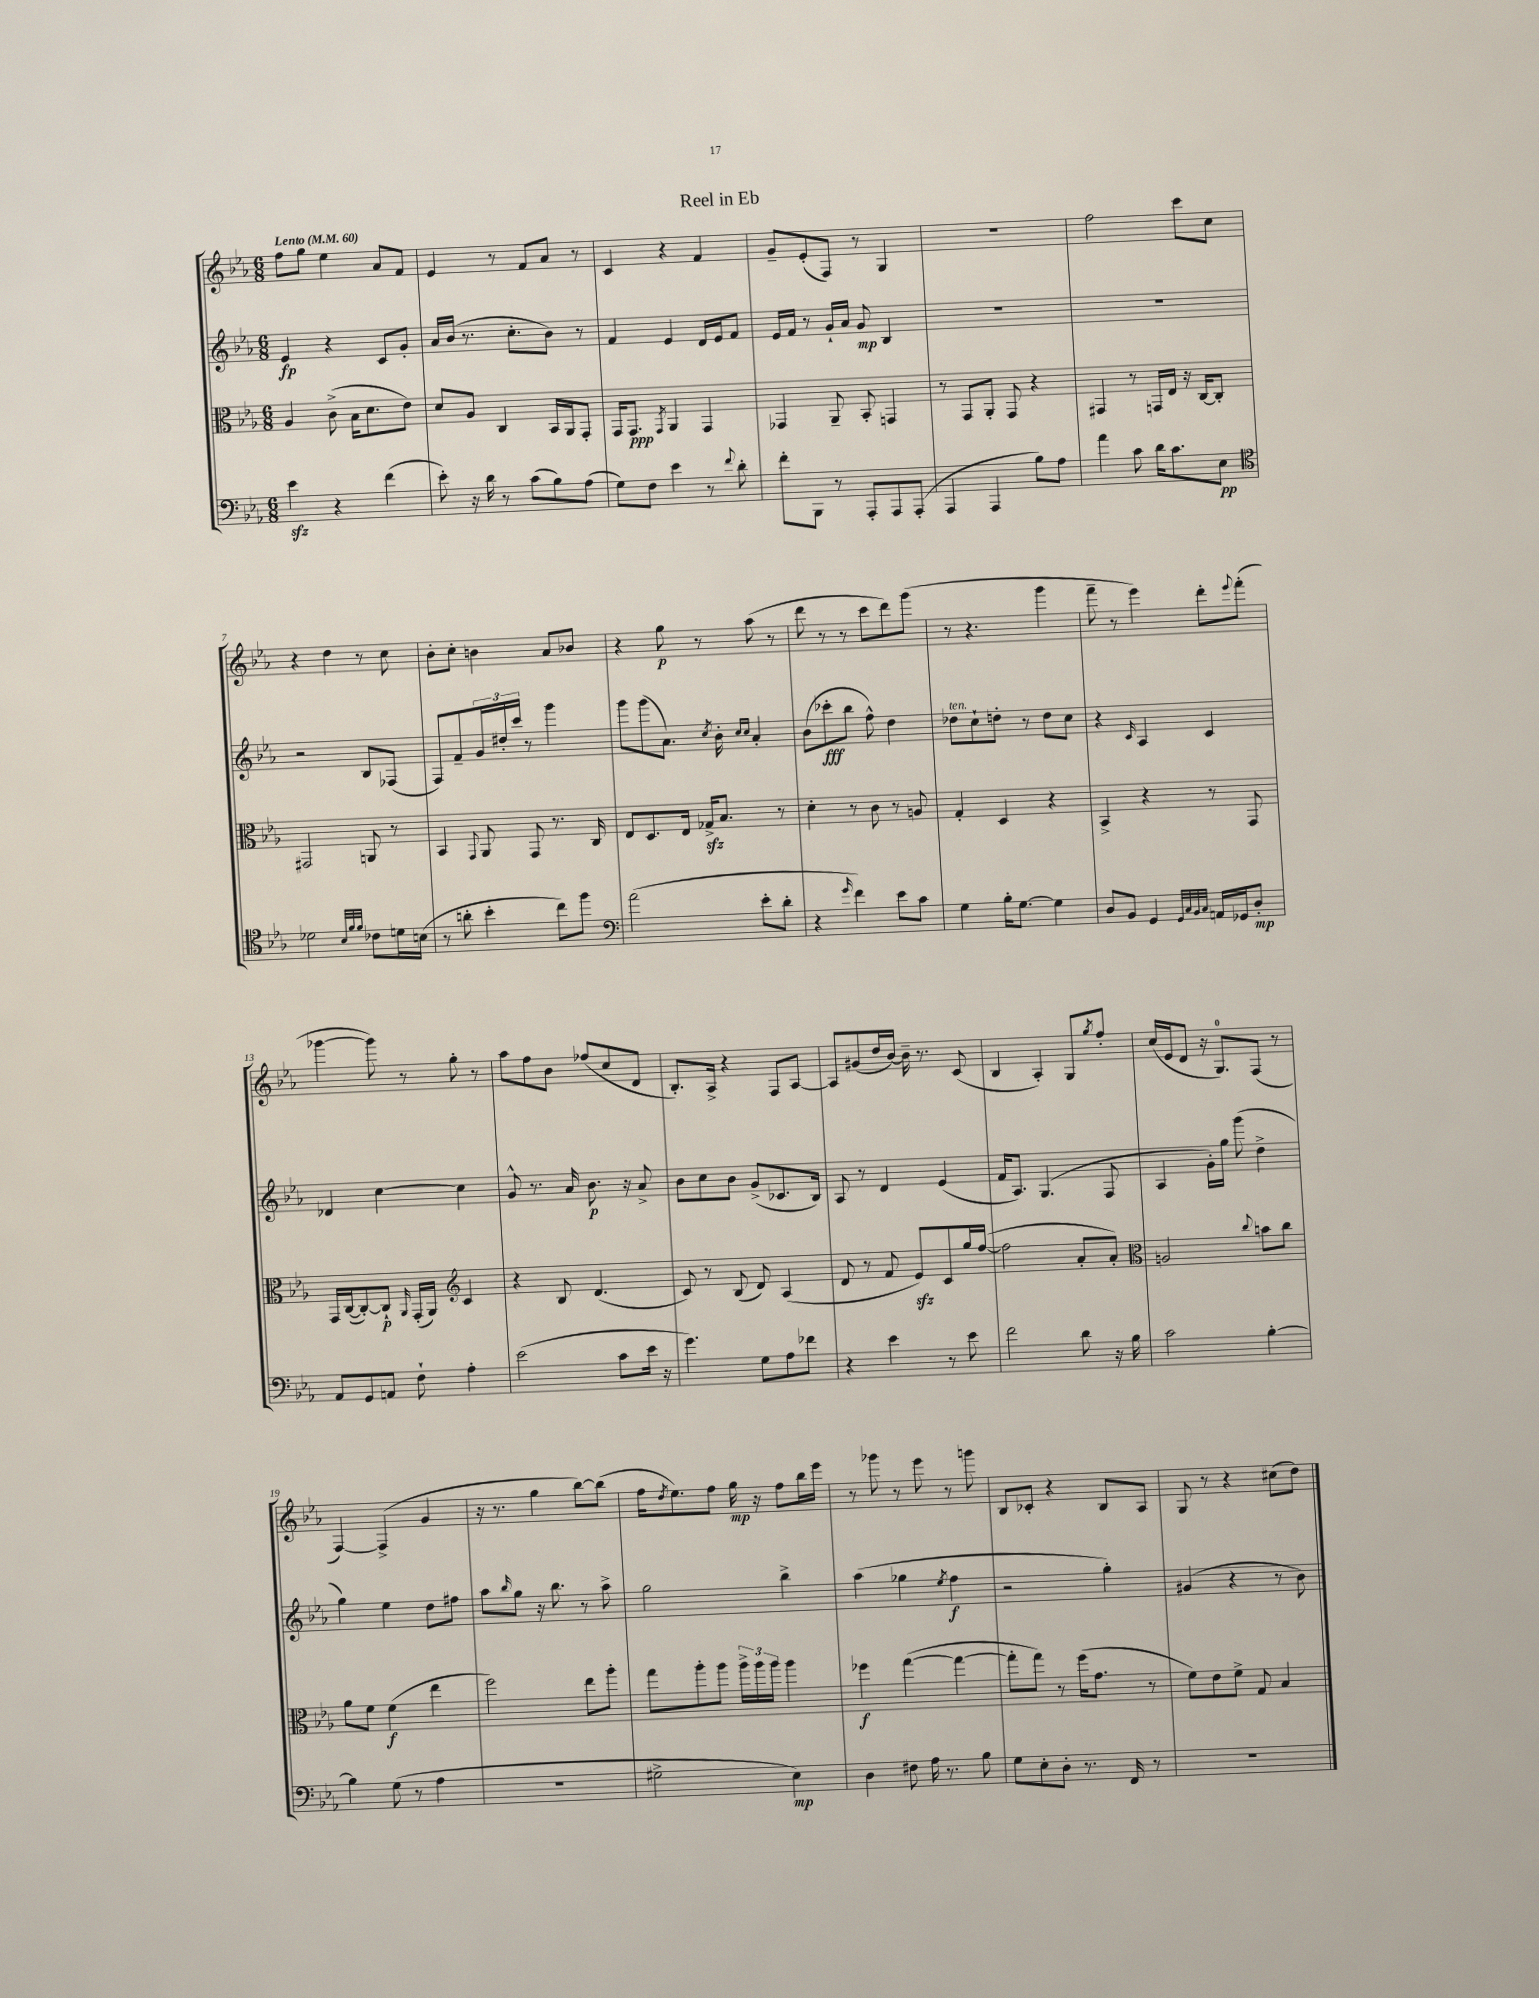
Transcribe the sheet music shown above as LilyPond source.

\header { title = "Reel in Eb" }
<<
\new StaffGroup <<
\new Staff = "s0" {
    \clef treble \key ees \major \numericTimeSignature \time 6/8 \tempo "Lento" 4 = 60
    f''8 g''8 ees''4 aes'8 f'8 |
    ees'4 r8 f'8 aes'8 r8 |
    c'4 r4 f'4 |
    g'8-- ees'8-.( f8) r8 g4 |
    R2. |
    f''2 c'''8 c''8 |
    r4 d''4 r8 c''8 |
    bes'8-. c''8-. b'4 aes'8 bes'8 |
    r4 g''8\p r8 aes''8( r8 |
    d'''8 r8 r8 c'''8 d'''8) g'''8( |
    r8 r4. g'''4 |
    f'''8-- r8 ees'''4) d'''8-. \appoggiatura { ees'''8 } f'''8-.( |
    ges'''4~ ges'''8) r8 g''8-. r8 |
    aes''8 f''8 bes'8 fes''8( c''8 d'8 |
    bes8.-.) aes16-> r4 f8 aes8~ |
    aes8 gis'8( d''16 bes'16~) bes'16-- r8. c'8( |
    bes4 aes4-.) g8 \acciaccatura { g''8 } f''8-. |
    c''16( ees'16 d'8 r16 g8.-0) f8( r8 |
    f4~) f4->( g'4 |
    r16 r8. g''4 bes''8~) bes''8( |
    f''16 \acciaccatura { d''8 } ees''8.) f''8 g''16\mp r16 f''8 bes''16 ees'''16 |
    r8 ges'''8 r8 ees'''8 r8 g'''8 |
    bes8 ces'8-. r4 bes8 aes8 |
    g8 r8 r4 cis''8( d''8) \bar "|." |
}
\new Staff = "s1" {
    \clef treble \key ees \major \numericTimeSignature \time 6/8
    ees'4\fp r4 c'8 g'8-. |
    aes'16 bes'16( r8. c''8.-. bes'8) r8 |
    f'4 ees'4 d'16 ees'16 f'8 |
    ees'16 f'16 r8 g'16-! aes'16 g'8\mp bes4 |
    R2. |
    R2. |
    r2 bes8 fes8( |
    f8) f'8-- \tuplet 3/2 { g'16 dis''16-. c'''16 } r8 g'''4 |
    g'''8 g'''8( aes'8.) \acciaccatura { c''8 } bes'16-. \grace { c''16 c''16 } aes'4-. |
    bes'8( ces'''8-.\fff bes''8 f''8-^) d''4 |
    des''8^\markup { \italic "ten." } c''8-! d''8-. r8 d''8 c''8 |
    r4 \grace { c'16 } aes4 c'4 |
    des'4 c''4~ c''4 |
    g'8-^ r8. aes'16 bes'8.\p r16 aes'8-> |
    bes'8 c''8 bes'8 g'8->( ces'8. bes16) |
    aes8 r8 d'4 ees'4( |
    f'16 aes8.) g4.( f8 |
    aes4 g'16-.) g''16 g'''8( d''4-> |
    g''4) ees''4 d''8 fis''8 |
    aes''8 \grace { bes''16 } g''8 r16 bes''8. r8 aes''8-> |
    g''2 bes''4-> |
    aes''4( ges''4 \acciaccatura { ees''8 } f''4\f |
    r2 g''4-.) |
    gis'4( r4 r8 bes'8) \bar "|." |
}
\new Staff = "s2" {
    \clef alto \key ees \major \numericTimeSignature \time 6/8
    aes4 c'8->( bes16 d'8. ees'8) |
    d'8 aes8 c4 bes,16 aes,16 g,8-. |
    g,16 g,8.\ppp \acciaccatura { g,8 } aes,4 g,4 |
    ges,4 aes,8-- bes,8-. g,4 |
    r8 g,8 aes,8-. g,8 r4 |
    gis,4 r8 g,16 ees16 r16 c16~ c8-. |
    gis,2 a,8 r8 |
    bes,4 \appoggiatura { g,8 } aes,8 g,8 r8. c16 |
    ees8 d8. ees16 ges16->\sfz bes8. r8 |
    d'4-. r8 c'8 r8 a8 |
    g4-. d4 r4 |
    bes,4-> r4 r8 g,8 |
    g,16 c16~( c8~-.) c8-!\p \grace { aes,16 } g,16-.( aes,16) \clef treble c'4 |
    r4 bes8 d'4.( |
    c'8) r8 bes8( d'8) aes4( |
    d'8 r8 f'8 ees'8\sfz) c'8 g''16 f''16~( |
    f''2 aes'8-. aes'8-.) |
    \clef alto a2 \appoggiatura { c''8 } b'8 c''8 |
    aes'8 f'8 f'4\f( ees''4 |
    f''2) ees''8 aes''8-. |
    g''8 aes''8-. aes''8 \tuplet 3/2 { aes''16-> aes''16 aes''16 } aes''4 |
    fes''4\f g''4~( g''4~ |
    g''8-. g''8) r8 f''16( g'8. r8 |
    f'8) ees'8 f'8-> g8 bes4 \bar "|." |
}
\new Staff = "s3" {
    \clef bass \key ees \major \numericTimeSignature \time 6/8
    ees'4\sfz r4 f'4( |
    ees'8-.) r16 d'16 r8 c'8( bes8) aes8( |
    g8) f8 ees'4 r8 \appoggiatura { f'8 } d'8-. |
    f'8-. bes,,8 r8 aes,,8-. aes,,8 aes,,8-.( |
    aes,,4 aes,,4 bes8) aes8 |
    aes'4 c'8 d'16 c'8. ees8\pp |
    \clef tenor des'2 \grace { bes32 f'32 f'32 } ces'8 d'16 b16( |
    r8 a'8-. bes'4-. c''8) f''8 |
    \clef bass aes'2( ees'8-. d'8-. |
    r4 \grace { g'16 } f'4) ees'8 c'8 |
    g4 bes16-. g8.~ g4 |
    d8 bes,8 g,4 \grace { g,32 c32 bes,32 c32 } a,16 ges,16 d8-.\mp |
    aes,8 g,8 a,8 f8-! aes4-. |
    ees'2( c'8 ees'16 r16 |
    g'4.) g8 aes8 fes'8 |
    r4 ees'4 r8 ees'8 |
    f'2 d'8 r16 bes16 |
    c'2 bes4~-. |
    bes4 g8( r8 aes4 |
    R2. |
    gis2-> ees4\mp) |
    d4 fis8 aes16 r8. bes8 |
    g8 ees8-. d8-. r8. f,16 r8 |
    R2. \bar "|." |
}
>>
>>
